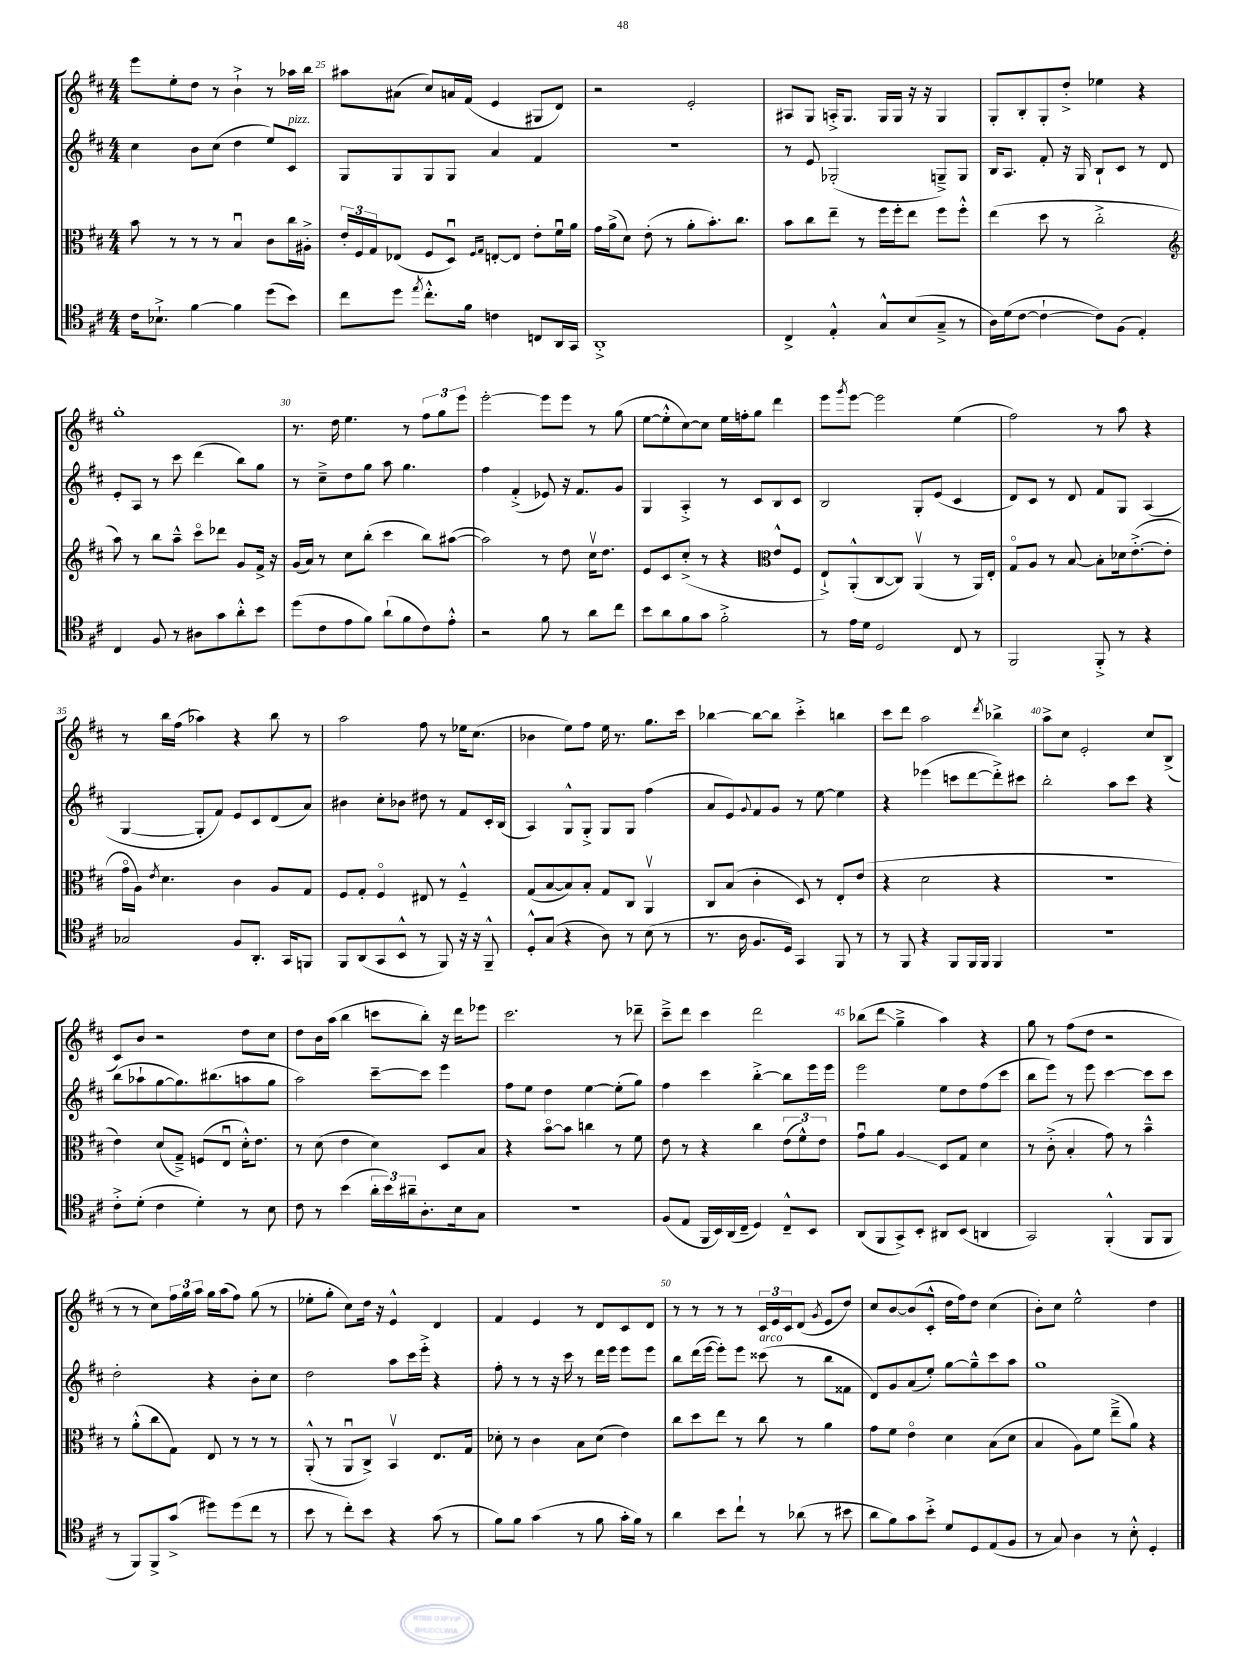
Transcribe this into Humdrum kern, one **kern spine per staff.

**kern	**kern	**kern	**kern
*staff4	*staff3	*staff2	*staff1
*clefC4	*clefC3	*clefG2	*clefG2
*k[f#c#]	*k[f#c#]	*k[f#c#]	*k[f#c#]
*M4/4	*M4/4	*M4/4	*M4/4
16c#\LK	8b\	4cc#\	8eee\L
8.B-`^\J	.	.	.
.	8r	.	8ee'\
[4f#\	8r	8b\L	8dd\J
.	8r	(8cc#\J	8r
4f#\]	4Bu/	4dd\	4b`^\
(8dd\L	8c#\L	8ee/L)	8r
8b\J)	16cc#\L	8c#/J	16aa-\LL
.	16A#'^\JJ	.	16bb\JJ
=	=	=	=
8cc#\L	24e'/LL	8G/L	8aa#\L
.	24F#/	.	.
.	24G/J	.	.
8dd\J	(8E-/J	8G/	(8a#\J
8qee/	.	.	.
8.cc#'^^\L	8F#/L	8G/	8cc#/L)
.	8Du/J)	8G/J	16a/L
16f#\Jk	.	.	(16f#/JJ
.	16qqF#/LL	.	.
.	16qqG/JJ	.	.
4c\	[8E'/L	4a/	4e/
.	8E/]J	.	.
8C/L	8e'\L	4f#/	8G#/L
16AA/L	16f#u\L	.	8d/J)
16GG/JJ	16a\JJ	.	.
=	=	=	=
1AA'^	16g\LL	1r	2r
.	(16a^\J	.	.
.	8d\J)	.	.
.	(8e'\	.	.
.	8r	.	.
.	8a'\L	.	2e'/
.	8.b'\)	.	.
.	8.cc#\J	.	.
=	=	=	=
4C#^/	8b\L	8r	8A#/L
.	8cc#\	8e/	8G/J
4E'^^/	8ee~\J	(2G-'/	16A'^/LK
.	.	.	8.G/J
.	8r	.	.
8G^^/L	16ff#\LL	.	16G/LL
.	16ff#'\J	.	16G/JJ
(8B/	8ee\J	.	16r
.	.	.	16r
8G~^/J	8ff#\L	8G~^/L)	4G/
8r	8ff#'^^\J	8G/J	.
=	=	=	=
16A\LL)	(4ee\	16B/LK	8G'/L
(16d\J	.	8.A/J	.
[8c#\J	.	.	8B'/
4c#`\_	8dd\	8f#'/	8G'/
.	8r	16r	8dd'^/J
.	.	16G/	.
8c#\]L)	2cc#'^\	8B`/L	4ee-\
(8F#\J	.	8c#/J	.
4E'/)	.	8r	4r
.	.	8d/	.
=	=	=	=
*	*clefG2	*	*
4C#/	8aa\)	8e'/L	1gg'
.	8r	8A/J	.
8F#/	8bb\L	8r	.
8r	8aa~^^\J	8ccc#\	.
8A#\L	8ccc#o\L	(4ddd\	.
8g\	8ddd-\J	.	.
8a'^^\	8g/L	8bb\L)	.
8b\J	16f#^/Jk	8gg\J	.
.	16r	.	.
=	=	=	=
(8dd\L	(16g/LL	8r	8.r
.	16a/JJ)	.	.
8c#\	8r	8cc#~^\L	.
.	.	.	16dd\
8e\	8cc#\L	8dd\	4.ee\
8f#\J)	(8bb'\J	8gg\J	.
(8a`\L	4ccc#\	8aa\	.
8f#\	.	4.gg\	8r
8c#\)	8bb\L)	.	12ff#\L
.	.	.	12gg\
8e'^^\J	([8aa#\J	.	.
.	.	.	12eee\J
=	=	=	=
2r	2aa#\])	4ff#\	[2eee'\
.	.	(4f#'^/	.
8f#\	8r	8e-/)	8eee\]L
8r	8dd\	16r	8eee\J
.	.	8.f#/L	.
8a\L	16cc#v\LK	.	8r
.	8.dd\J	.	.
8cc#\J	.	8g/J	(8gg\
=	=	=	=
8b\L	8e/L	4G/	[8ee\L
8a\	8c#/	.	8ee'^^\]
8f#\	(8cc#'^/J	4A'^/	[8cc#\)
8g\J	8r	.	8cc#\]J
2f#'^\	4r	8r	16ee\LL
.	.	.	16ff'\J
.	.	8c#/L	8gg\J
*	*clefC3	*	*
.	8e^^/L	8B/	4ddd\
.	8F#/J	8c#/J	.
=	=	=	=
8r	8E`^/L)	2B/	8eee\L
.	.	.	8qggg/
16e\LL	(8AA'^^/	.	[8eee\J
16d\JJ	.	.	.
2D/	[8C#/	.	2eee\]
.	8C#/]J)	.	.
.	(4AAv/	8G'/L	.
.	.	(8e/J	.
8C#/	8r	4c#/	(4ee\
8r	16AA/LL)	.	.
.	16E'/JJ	.	.
=	=	=	=
2FF#/	8Go/L	8d/L)	2ff#\)
.	8A/J	8c#/J	.
.	8r	8r	.
.	[8B/	8d/	.
8FF#'^/	8B'\]L	8f#/L	8r
8r	16d-\k	8G/J	8aa\
.	([8.e'^\	.	.
4r	.	(4A/	4r
.	8e'\]J	.	.
=	=	=	=
2G-/	16go\LL	[4G/	8r
.	16A\JJ)	.	.
.	8qe/	.	.
.	4.d\	.	16bb\LL
.	.	.	(16ff#\JJ
.	.	8G'/]L	4aa-\)
.	.	8f#/J)	.
8F#/L	4c#\	8e/L	4r
8.AA'/J	.	8c#/	.
.	8A/L	(8d/	8bb\
16GG/LK	.	.	.
8FF/J	8G/J	8a/J)	8r
=	=	=	=
8FF#/L	8F#/L	4b#\	2aa\
(8AA/	8G'/J	.	.
8GG/	4F#o/	8cc#'\L	.
8BB^^/J	.	8b-\J	.
8r	8E#/	8dd#\	8ff#\
8FF#/)	8r	8r	8r
16r	4F#~^^/	8f#/L	16ee-\LK
16r	.	.	(8.cc#\J
8FF#~^^/	.	16c#'/L	.
.	.	(16B/JJ	.
=	=	=	=
8D'^^/L	(8G/L	4A/)	4b-\
(8G/J	[8B/	.	.
4r	8B/])	8G^^/L	8ee\L)
.	8B'/J	8G'^/J	8ff#\J
8A\)	8G/L	8G/L	16ee\
.	.	.	8.r
8r	8C#/J	8G/J	.
(8B\	4AAv/	(4ff#\	8.gg\L
8r	.	.	.
.	.	.	16ccc#\Jk
=	=	=	=
8.r	8C#/L	8a/L	[4bb-\
.	(8B/J	8e/)	.
16A\	.	.	.
.	.	8qqg/	.
8.F#/L	4c#'\	8f#/	8bb-\_L
.	.	8g/J	8bb-\]J
16D/Jk)	.	.	.
4GG/	8D/)	8r	4ccc#'^\
.	8r	[8ee\	.
8FF#/	8E'/L	4ee\]	4bb\
8r	(8e/J	.	.
=	=	=	=
8r	4r	4r	8ccc#\L
8FF#/	.	.	8ddd\J
4r	2d\	(4eee-\	2aa\
8FF#/L	.	8ccc\L	.
16FF#/L	.	[8ddd\	.
16FF#/JJ	.	.	.
.	.	.	8qddd/
4FF#/	4r	8ddd'^\])	4bb-^\
.	.	8ccc#\J	.
=	=	=	=
1r	1r	2bb'\	8aa^\L
.	.	.	8cc#\J
.	.	.	2e'/
.	.	8aa\L	.
.	.	8ccc#\J	.
.	.	4r	8cc#/L
.	.	.	(8B^/J
=	=	=	=
8c#'^\L	4e\)	(8bb\L	8c#/L)
(8d'\J	.	8aa-`\	8b/J
4c#\	(8d/L	[8gg\	2r
.	8G~^/J)	8.gg\])	.
4d'\)	(8F/L	.	.
.	.	(8.bb#\	.
.	8Eu/J	.	.
8r	16d'^^\LK)	8aa\	8dd\L
.	8.e\J	.	.
8B\	.	8gg\J	8cc#\J
=	=	=	=
8c#\	8r	2aa\)	8dd\L
8r	(8d\	.	16b\L
.	.	.	(16aa\JJ
(4b\	4e\	.	4bb\
24a'\LL	4d\)	[8ccc#~\L	8ccc\L
24b\)	.	.	.
24a#~\J	.	.	.
8.A'\	.	8ccc#\]J	8bb'\J)
.	8D/L	4eee\	16r
16B\k	.	.	16ddd\LK
8G\J	8B/J	.	8eee-\J
=	=	=	=
1r	4r	8ff#\L	2.ccc#\
.	.	8ee\J	.
.	[8bo\L	4dd\	.
.	8b\]J	.	.
.	4cc\	[4ee\	.
.	8r	(8ee'\]L	8r
.	8f#\	8gg\J)	8ddd-~\
=	=	=	=
(8F#/L	8e\	4ff#\	8ccc#~^\L
8E/J	8r	.	8ddd\J
16FF#/LL	4r	4ccc#\	4ccc#\
16BB/)	.	.	.
(16AA/	.	.	.
16C#~/JJ	.	.	.
4D/)	4cc#\	[4bb'^\	2ddd\
8C#~^^/L	(12e\L	8bb\]L	.
.	12f#^^\)	.	.
8BB/J	.	16eee\L	.
.	12e\J	.	.
.	.	16eee\JJ	.
=	=	=	=
(8AA/L	8gu\L	2eee\	(8bb-\L
8FF#/	8a\J	.	8ddd\J
8GG^/)	4A/	.	4gg~^\
8BB'/J	.	.	.
8AA#/L	8D/L	8ee\L	4aa\)
(8BB/J	8G/J	8dd\	.
4AA/	4d\	(8ff#\	4r
.	.	8ccc#\J	.
=	=	=	=
2GG/)	8r	8bb\L	8gg\
.	(8c#'^\	8eee\J)	8r
.	4B'/	8r	(8ff#\L
.	.	8eee\	8dd\J
(4FF#'^^/	8g\)	[4ccc#\	2r
.	8r	.	.
8FF#/L	4b~^^\	8ccc#\]L	.
8FF#/J	.	8ccc#\J	.
=	=	=	=
8r	8r	2dd'\	8r
8FF#/L)	(8a'^^\L	.	8r
8FF#^/	8cc#\	.	8cc#\L)
(8g^/J	8G\J)	.	24ff#\L
.	.	.	24gg\
.	.	.	24aa\JJ
8dd#\L)	8E/	4r	16gg\LL
.	.	.	(16aa\J
(8dd#\	8r	.	8ff#\J)
8cc#\J	8r	8b'\L	(8gg\
8r	8r	8cc#\J	8r
=	=	=	=
8b\	(8AA'^^/	2dd\	8ee-'\L
8r	8r	.	8gg'\J
8cc#'\L)	8AAu/L	.	8cc#\L)
8b\J	8C#^/J)	.	16dd\Jk
.	.	.	16r
4r	4BBv/	8aa\L	4e^^/
.	.	16ccc#\L	.
.	.	16eee'^\JJ	.
(8g\	8.E/L	4r	4d/
8r	.	.	.
.	16G/Jk	.	.
=	=	=	=
8f#\L)	8d-'\	8ff#'\	4f#/
8f#\J	8r	8r	.
(4g\	4c#\	8r	4e/
.	.	16r	.
.	.	16ccc#\	.
8r	8B\L	8r	8r
8f#\	(8d-\J	16ddd\LL	8d/L
.	.	16eee\JJ	.
16g'\LL	4e\)	8eee\L	8c#/
16f#\JJ)	.	.	.
8r	.	8eee\J	8d/J
=	=	=	=
4a\	8cc#\L	8bb\L	8r
.	8dd\	(16ddd\L	8r
.	.	[16eee\JJ	.
8b\L	8ee\J	8eee'\]L)	8r
8cc#`\J	8r	8eee\J	8r
8r	8cc#\	(8ccc##\	24c#/LL
.	.	.	24e/
.	.	.	24c#/J
(8a-\	8r	8r	(8d/J
.	.	.	8qg/
8r	4a\	8bb\L	8e/L
8b#\	.	8f##\J	8dd/J)
=	=	=	=
8a\L	8g\L	8d/L)	8cc#/L
8f#\)	8f#\J	8g/	[8b/
8g\	4eo\	(8a/	(8b/]
8b'^\J	.	8ee'/J)	8c#'^^/J
8d/L	4d\	[8gg\L	16dd\LL
.	.	.	16ff#\J)
8D/	.	8gg~^^\]	8dd\J
(8E/	(8B\L	8ccc#\	(4cc#\
8F#/J	8d\J	8aa\J	.
=	=	=	=
8r	4B/	1gg	8b'\L)
8G/)	.	.	8cc#\J
4A\	8A\L)	.	2ee^^\
.	8f#\J	.	.
8r	(8ee~^\L	.	.
8B'^^\	8a\J)	.	.
4D'/	4r	.	4dd\
==	==	==	==
*-	*-	*-	*-
